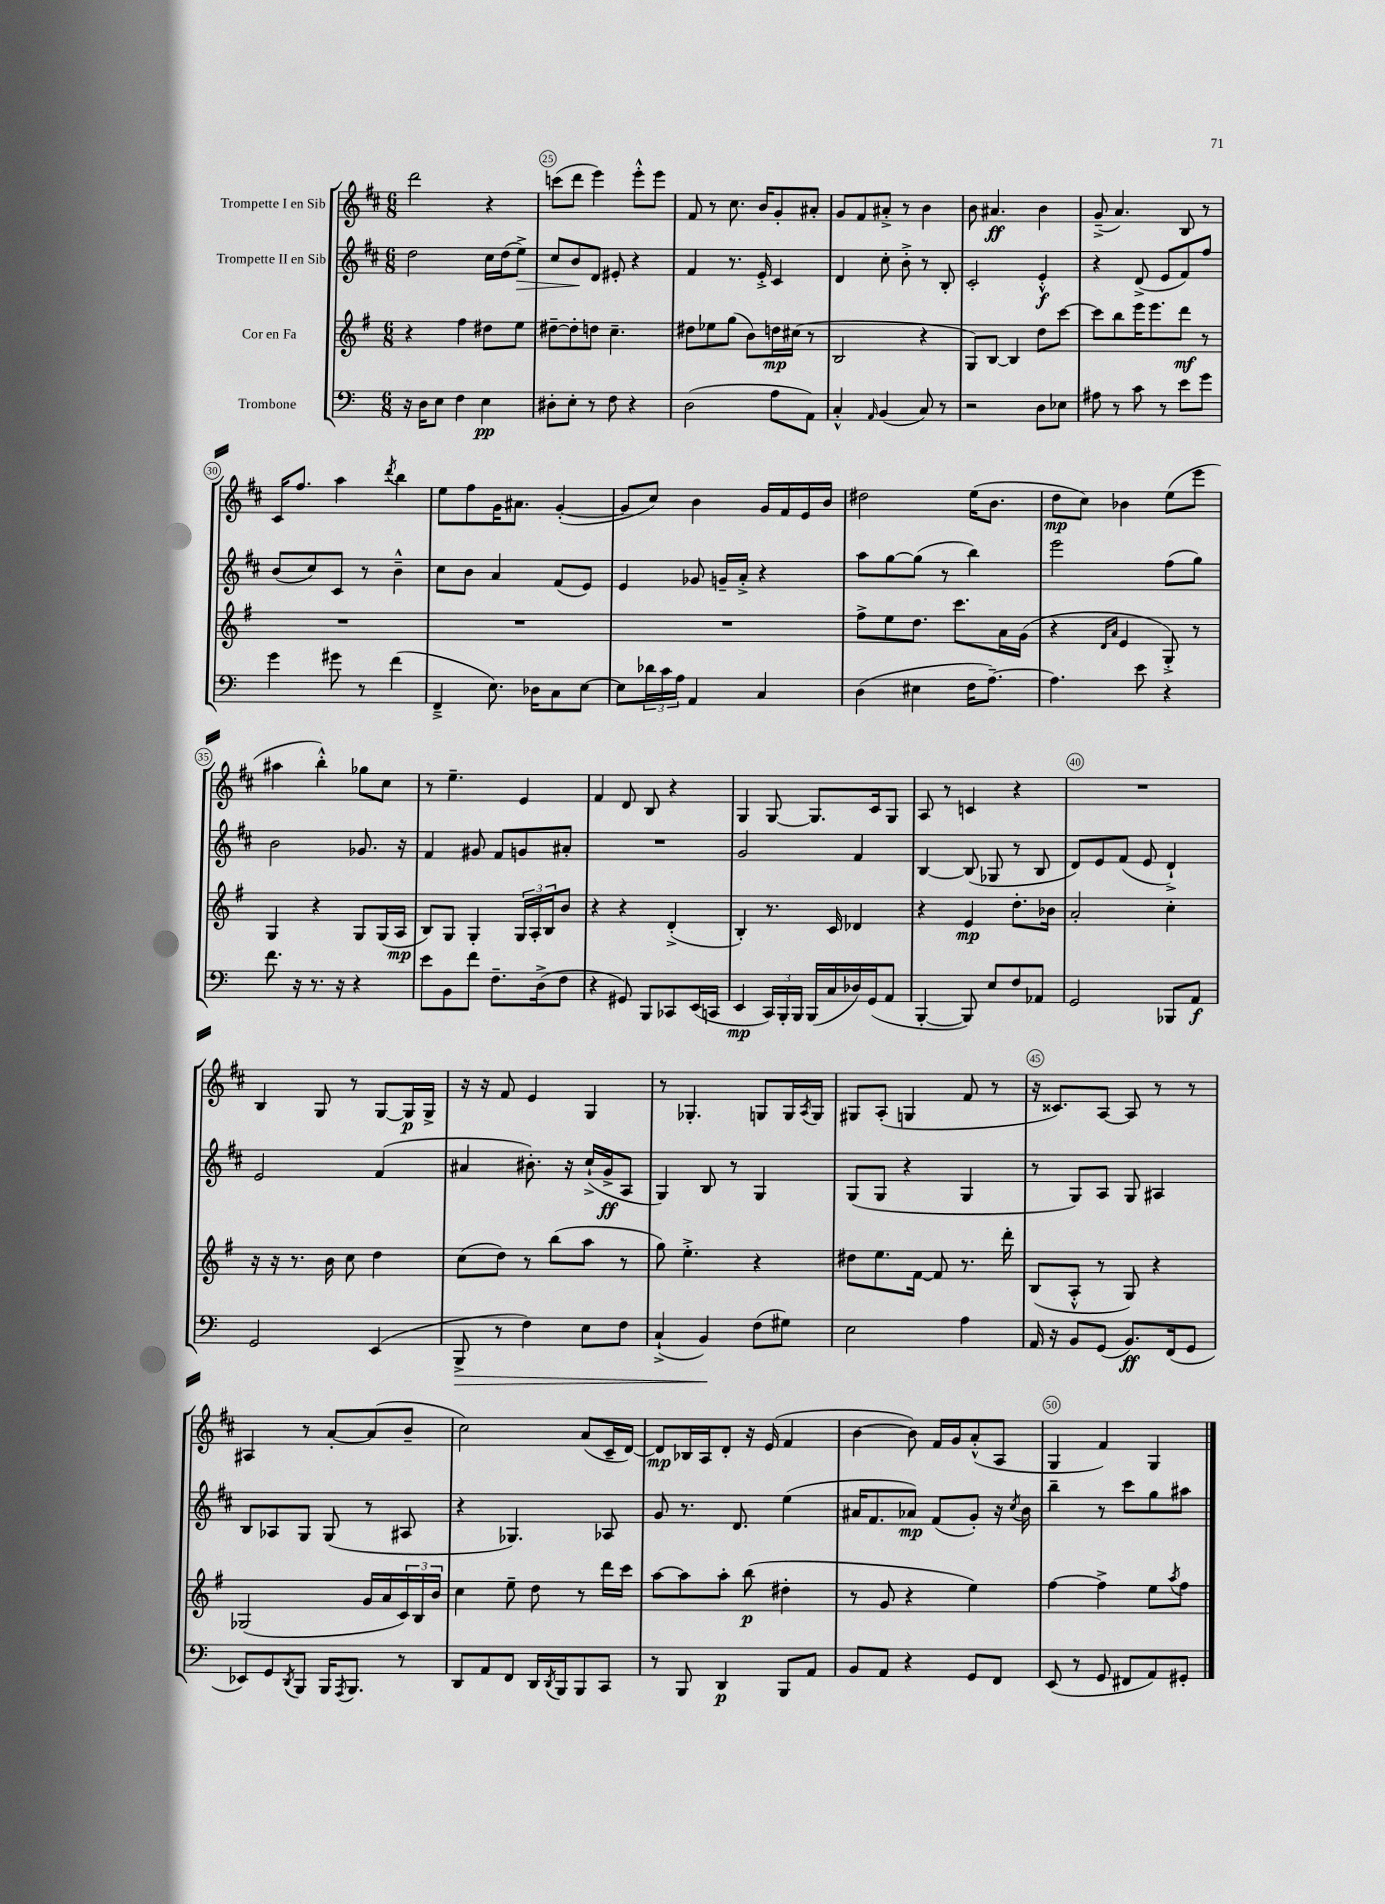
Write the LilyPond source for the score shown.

<<
\new StaffGroup <<
\new Staff = "s0" \with { instrumentName = "Trompette I en Sib" } {
    \clef treble \key d \major \numericTimeSignature \time 6/8
    d'''2 r4 |
    c'''8( d'''8 e'''4) e'''8-.-^ e'''8 |
    fis'8 r8 cis''8. b'16 g'8-. ais'8-. |
    g'8 fis'8 ais'8-.-> r8 b'4 |
    b'8 ais'4.\ff b'4 |
    g'8--->( a'4.) b8 r8 |
    cis'16 fis''8. a''4 \acciaccatura { d'''8 } b''4 |
    e''8 fis''8 g'16 ais'8. g'4~-.( |
    g'8 cis''8) b'4 g'16 fis'16 e'16 b'16 |
    dis''2 e''16( b'8. |
    d''8\mp cis''8) bes'4 e''8( e'''8 |
    ais''4 b''4-.-^) ges''8 cis''8 |
    r8 e''4.-- e'4 |
    fis'4 d'8 b8 r4 |
    g4 g8~ g8. cis'16 g8 |
    a8 r8 c'4 r4 |
    R2. |
    b4 g8 r8 g8~ g16\p g16-> |
    r16 r16 fis'8 e'4 g4 |
    r8 ges4.-. g8 g16 \acciaccatura { a8 } g16 |
    gis8 a8-.( g4 fis'8 r8 |
    r16 cisis'8.) a8~ a8 r8 r8 |
    ais4 r8 a'8~-. a'8( b'8-- |
    cis''2) a'8( cis'16-- d'16~) |
    d'8\mp bes16 a16 d'8-. r16 e'16( fis'4 |
    b'4~ b'8) fis'16 g'16 a'8-.-^( a8 |
    g4 fis'4) g4 \bar "|." |
}
\new Staff = "s1" \with { instrumentName = "Trompette II en Sib" } {
    \clef treble \key d \major \numericTimeSignature \time 6/8
    d''2 cis''16 d''16( e''8->\>) |
    cis''8 b'8\! d'8 eis'8-. r4 |
    fis'4 r8. e'16-.-> cis'4 |
    d'4 cis''8-. b'8-.-> r8 b8-. |
    cis'2-. e'4-.-^\f |
    r4 d'8->( e'8 fis'8) fis''8 |
    b'8( cis''8) cis'8 r8 b'4---^ |
    cis''8 b'8 a'4 fis'8( e'8) |
    e'4 ges'8 g'16-- a'16-.-> r4 |
    a''8 g''8~ g''8( r8 b''4) |
    e'''2 fis''8( g''8) |
    b'2 ges'8. r16 |
    fis'4 gis'8 fis'8 g'8 ais'8-. |
    R2. |
    g'2 fis'4 |
    b4~ b8( ges8 r8 b8 |
    d'8) e'8 fis'8( e'8 d'4-!->) |
    e'2 fis'4( |
    ais'4 bis'8.-.) r16 cis''16-!->( g'16->\ff a8 |
    g4) b8 r8 g4 |
    g8( g8 r4 g4 |
    r8 g8) a8 g8 ais4 |
    b8 aes8 g8 g8( r8 ais8 |
    r4 ges4.) aes8 |
    g'8 r8. d'8. e''4( |
    ais'16 fis'8. aes'8\mp) fis'8( g'8-.) r16 \acciaccatura { cis''8 } b'16 |
    b''4-- r8 cis'''8 g''8 ais''8 \bar "|." |
}
\new Staff = "s2" \with { instrumentName = "Cor en Fa" } {
    \clef treble \key g \major \numericTimeSignature \time 6/8
    r4 fis''4 dis''8 e''8 |
    dis''8~-- dis''8-. d''8 c''4.-- |
    dis''8 ees''8 g''8( b'8) d''16\mp cis''16( r8 |
    b2 r4 |
    g8) b8~ b4 d''8 c'''8~ |
    c'''8 b''8 e'''16 e'''8. d'''8\mf r8 |
    R2. |
    R2. |
    R2. |
    fis''8-> e''8 d''8. c'''8. a'16 g'16( |
    r4 \grace { d'16 a'16 } e'4 g8-.->) r8 |
    g4 r4 g8 g16( a16\mp |
    b8) g8 g4-. \tuplet 3/2 { g16 a16-. b16 } b'8 |
    r4 r4 d'4-.->( |
    b4-.) r8. c'16 des'4 |
    r4 e'4\mp d''8.-. bes'16 |
    a'2-. c''4-. |
    r16 r16 r8. b'16 c''8 d''4 |
    c''8( d''8) r8 b''8( a''8 r8 |
    g''8) e''4.-.-> r4 |
    dis''8 e''8. fis'16~ fis'8 r8. d'''16-. |
    b8( a8-.-^ r8 g8) r4 |
    ges2( g'16 a'16 \tuplet 3/2 { c'16) b16 b'16 } |
    c''4 e''8-- d''8 r8 d'''16 c'''16 |
    a''8~ a''8 a''8-. b''8\p( dis''4-. |
    r8 g'8 r4 e''4) |
    fis''4~ fis''4-> e''8 \acciaccatura { a''8 } fis''8 \bar "|." |
}
\new Staff = "s3" \with { instrumentName = "Trombone" } {
    \clef bass \key c \major \numericTimeSignature \time 6/8
    r16 d16 e8 f4 e4\pp |
    dis8-. e8-. r8 f8 r4 |
    d2( a8 a,8) |
    c4-.-^ \grace { a,16 } b,4( c8) r8 |
    r2 d8 ees8 |
    ais8 r8 c'8 r8 e'8 g'8 |
    g'4 gis'8 r8 f'4( |
    f,4---> e8.) des16 c8 e8~ |
    e8 \tuplet 3/2 { des'16 c'16 a16 } a,4 c4 |
    d4( eis4 f16 a8.~--) |
    a4. e'8 r4 |
    f'8. r16 r8. r16 r4 |
    e'8 b,8 f'8 f8.-- d16->( f8 |
    r4 gis,8) b,,8 ces,8 e,16( c,16 |
    e,4\mp \tuplet 3/2 { c,16) b,,16-. b,,16 } b,,16( c16 des16) g,16( a,8 |
    b,,4~-. b,,8) e8 f8 aes,8 |
    g,2 bes,,8 a,8\f |
    g,2 e,4( |
    b,,8->\> r8 f4) e8 f8 |
    c4-!->( b,4\!) f8( gis8) |
    e2 a4 |
    a,16 r16 b,8 g,8( b,8.\ff) f,16( g,8 |
    ees,8) g,8 \acciaccatura { d,8 } b,,8 b,,16 \acciaccatura { a,,8 } b,,8. r8 |
    d,8 a,8 f,8 d,16 \acciaccatura { d,8 } b,,16 b,,8 c,8 |
    r8 b,,8 d,4\p b,,8 a,8 |
    b,8 a,8 r4 g,8 f,8 |
    e,8( r8 g,8 fis,8 a,8) gis,8-. \bar "|." |
}
>>
>>
\layout { \context { \Score currentBarNumber = #24 \override BarNumber.break-visibility = ##(#f #t #t) barNumberVisibility = #(every-nth-bar-number-visible 5) \override BarNumber.stencil = #(make-stencil-circler 0.1 0.3 ly:text-interface::print) } }
